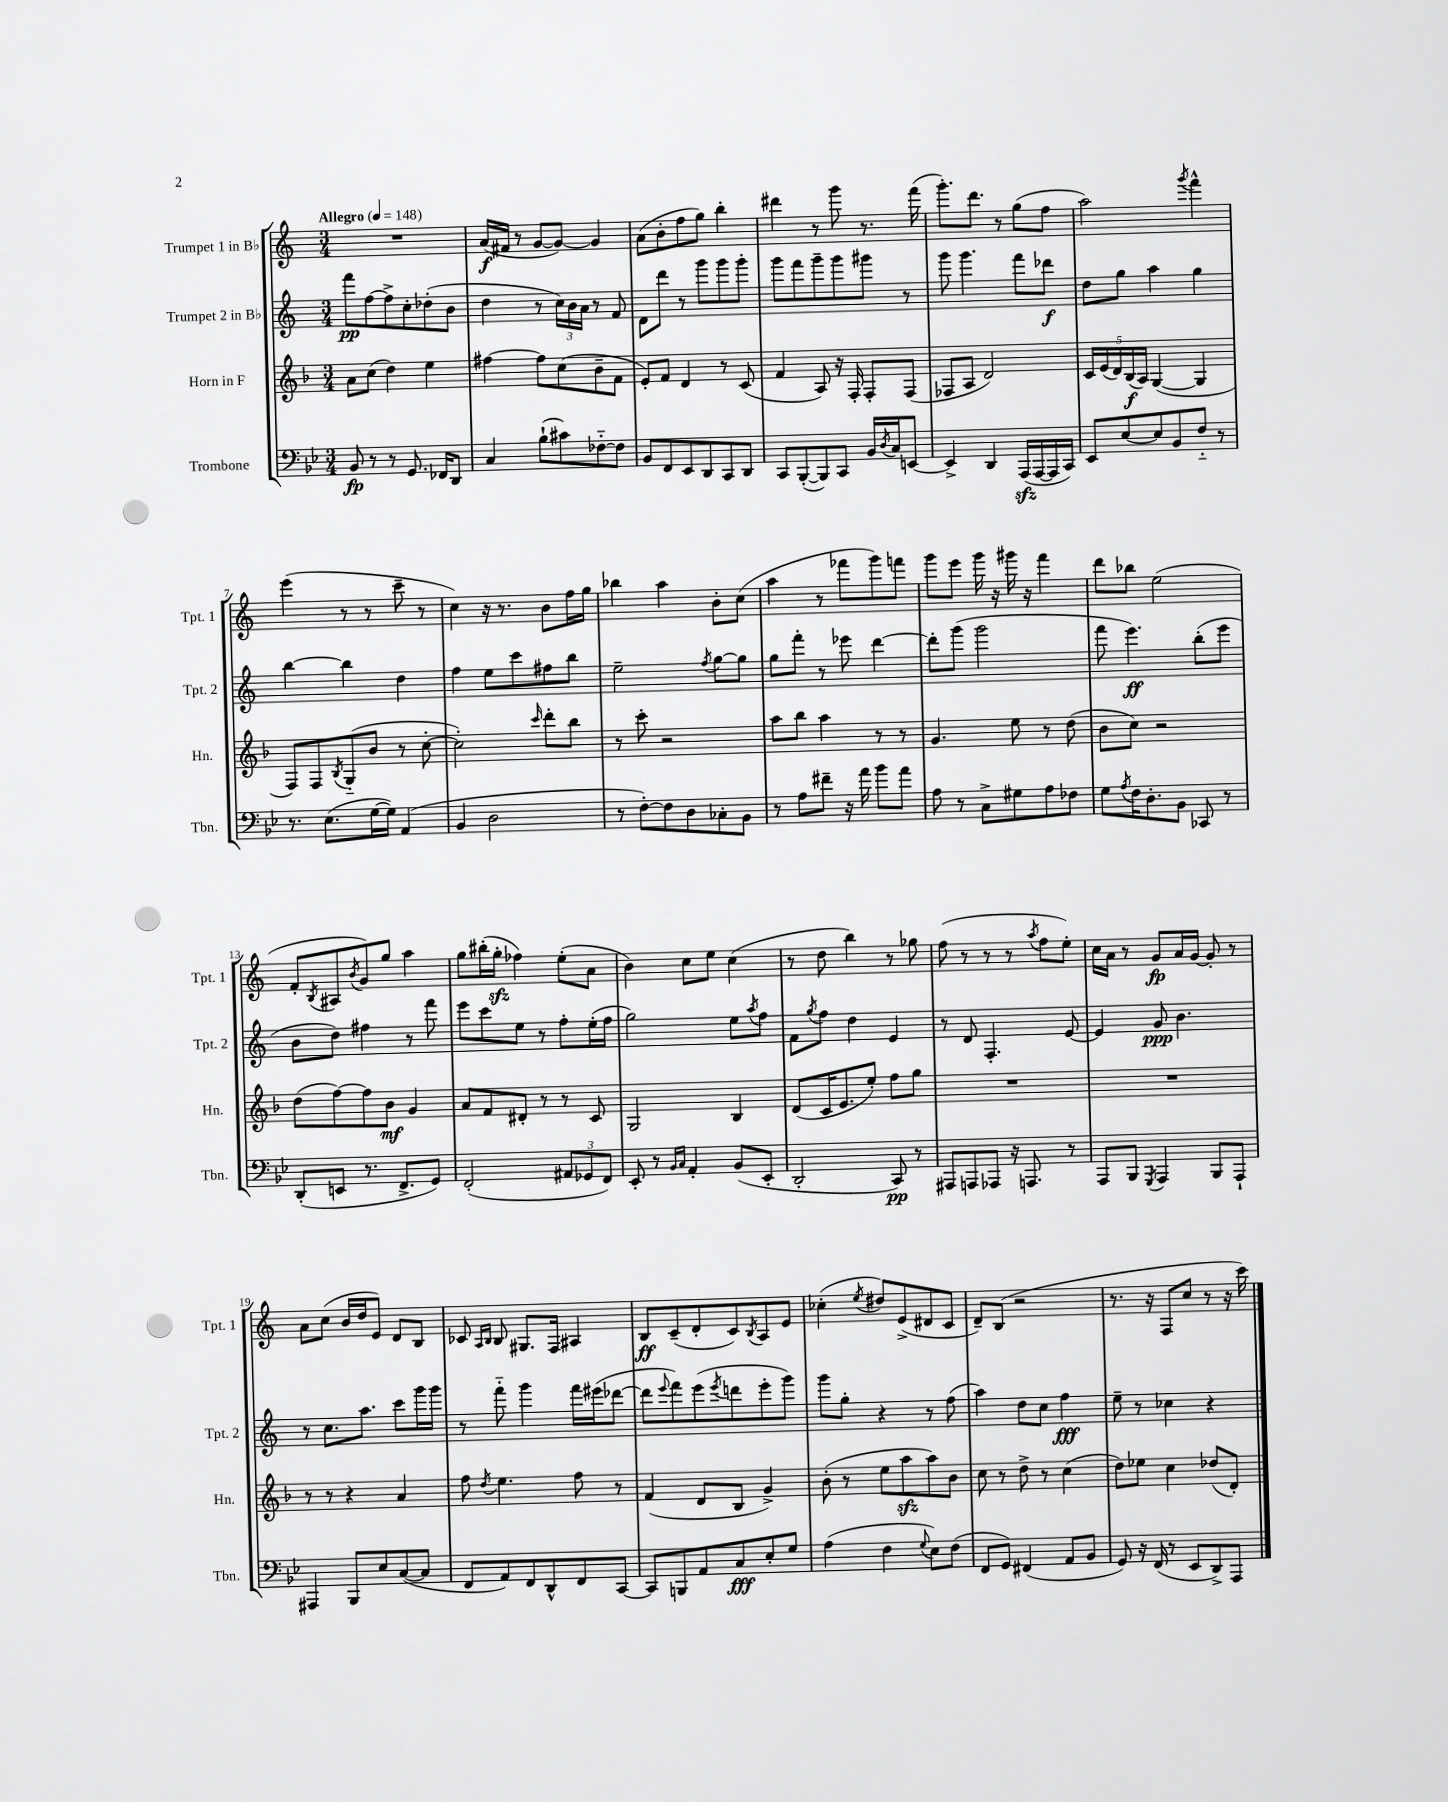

**kern	**kern	**kern	**kern
*staff4	*staff3	*staff2	*staff1
*clefF4	*clefG2	*clefG2	*clefG2
*k[b-e-]	*k[b-]	*k[]	*k[]
*M3/4	*M3/4	*M3/4	*M3/4
*MM148	*MM148	*MM148	*MM148
8BB-	8a	8fff	2.r
8r	(8cc	[8ff	.
8r	4dd)	8ff^]	.
8.GG	.	8cc'	.
.	4ee	(8dd-'	.
16FF-	.	.	.
8DD	.	8b	.
=	=	=	=
4C	[4ff#	4dd	(16a
.	.	.	16f#
.	.	.	8r
(8B-`	8ff#]	8r	[8g
8c#)	(8cc	24cc)	8g_)
.	.	24b	.
.	.	24a	.
[8F-'~	8b-~	8r	4g]
8F-]	8f	8f	.
=	=	=	=
8BB-	8e')	8d	(8a
8FF	8f	8ddd	8b'
8EE-	4d	8r	8ff
8DD	.	8ggg	8gg)
8CC	8r	8ggg	4bb'
8DD	(8c	8ggg'	.
=	=	=	=
8CC	4f	8ggg	4ddd#
([8BBB-'	.	8fff	.
8BBB-])	8A)	8ggg~	8r
8CC	16r	8ggg	8ggg
.	16F'	.	.
16BB-	8F'	8ggg#	8.r
8qD	.	.	.
16C	.	.	.
[8EE	(8F	8r	.
.	.	.	(16fff
=	=	=	=
4EE^]	8F-	8ggg	8.ggg')
.	8A	4.ggg	.
.	.	.	8.ddd
4DD	2d)	.	.
.	.	.	8r
(16AAA	.	8fff	(8gg
[16AAA	.	.	.
16AAA]	.	8ddd-	8ff
16CC)	.	.	.
=	=	=	=
8EE-	20c	8dd	2aa)
.	(20e	.	.
.	20d)	.	.
[8E-	.	8gg	.
.	(20B-	.	.
.	20A)	.	.
8E-]	([4G	4aa	.
8BB-	.	.	.
.	.	.	8qggg
8F'~	4G]	4gg	4fff^^
8r	.	.	.
=	=	=	=
8.r	8F)	[4bb	(4eee
.	8F	.	.
(8.E-	.	.	.
.	8qB-	.	.
.	(8G'~	4bb]	8r
[16G	8b-	.	8r
16G])	.	.	.
(4AA	8r	4dd	8ccc~
.	[8cc'	.	8r
=	=	=	=
4BB-	2cc'])	4ff	4cc)
2D	.	8ee	16r
.	.	.	8.r
.	.	8ccc	.
.	16qqccc	.	.
.	8ddd'	8ff#	8b
.	8bb-	8bb	16ff
.	.	.	16gg
=	=	=	=
8r	8r	2ee~	4bb-
[8F')	8ccc'	.	.
8F]	2r	.	4aa
8D	.	.	.
.	.	8qff	.
8C-'	.	[8gg	8b'
8BB-	.	8gg]	(8cc
=	=	=	=
8r	8aa	8gg	4aa
8A	8bb-	8fff'	.
8f#~	4aa	8r	8r
16r	.	8eee-	8fff-
16a	.	.	.
8b-	8r	[4ddd	8ggg)
8a	8r	.	8fff
=	=	=	=
8A	4.g	8ddd']	8ggg
8r	.	(8ggg	8eee
8C^	.	2ggg	16ggg
.	.	.	16r
8G#	8ee	.	16ggg#
.	.	.	16r
8A	8r	.	4fff
8F-	(8dd	.	.
=	=	=	=
8G	8b-	8fff	8ddd
8qA	.	.	.
16F	8cc)	4.eee)	8bb-
8.D'	.	.	.
.	2r	.	(2ee
8BB-	.	.	.
8CC-	.	(8bb'	.
8r	.	8eee	.
=	=	=	=
(8DD'	(8dd	8b	8f'
.	.	.	8qB
8EE	[8ff)	8dd)	8A#
.	.	.	8qb
8.r	8ff]	4ff#	8g)
.	8b-	.	8gg
8.FF^	.	.	.
.	4g	8r	4aa
8GG)	.	8fff	.
=	=	=	=
(2FF'	8a	8eee	8gg
.	8f	8ccc	(16bb#'
.	.	.	16gg'
.	8d#'	8ee	4ff-)
.	8r	8r	.
12AA#	8r	8ff'	(8ee'
12GG-	.	.	.
.	8c	(16ee'	8a
12FF)	.	.	.
.	.	16ff	.
=	=	=	=
8EE-'	2G	2gg)	4b)
8r	.	.	.
16qqBB-	.	.	.
16qqC	.	.	.
4AA'	.	.	8cc
.	.	.	8ee
(8BB-	4B-	8ee	(4cc
.	.	8qaa	.
8EE-'	.	8ff	.
=	=	=	=
2DD'	(8d	8f	8r
.	.	8qgg	.
.	16c	8ff	8dd
.	8.e	.	.
.	.	4dd	4bb)
.	8ee')	.	.
8CC)	8ff	4e	8r
8r	8gg	.	8gg-
=	=	=	=
8AAA#	2.r	8r	(8ff
8AAA	.	8d	8r
8AAA-	.	4.F'	8r
16r	.	.	8r
8.AAA	.	.	.
.	.	.	8qaa
.	.	.	8ff
8r	.	[8e	8ee')
=	=	=	=
8AAA	2.r	4e]	16cc
.	.	.	16a
8BBB-	.	.	8r
8qGGG	.	.	.
4AAA	.	8g	8g
.	.	4.b	16a
.	.	.	[16g
8BBB-	.	.	8g']
8AAA`	.	.	8r
=	=	=	=
4AAA#	8r	8r	8a
.	8r	8.cc	(8cc
8BBB-	4r	.	16b
.	.	8.aa	16dd
8E-	.	.	8e)
([8C	4a	8ccc	8d
8C]	.	16ggg	8B
.	.	16ggg	.
=	=	=	=
8FF	8ff	8r	8c-
.	.	.	16qqA
.	8qdd	.	16qqB
8AA)	4.ee	8fff'~	8B
8FF	.	4ggg	8.G#
8DD^^	.	.	.
.	.	.	16F
8FF	8ff	16fff	4A#
.	.	(16eee#	.
[8CC	8r	[8ddd-	.
=	=	=	=
8CC]	(4f	8ddd-]	8B
.	.	8qqeee	.
8BBB	.	8fff)	(8c~
8AA	8d	(8eee	8d'
.	.	8qeee	.
8C	8B-	8ddd	8c)
.	.	.	8qB
8E-'	4g^)	8eee'	8A
8G	.	8ggg)	8e
=	=	=	=
(4A	(8b-'	8ggg	(4cc-'
.	8r	8gg'	.
.	.	.	8qee
4F	8ee	4r	8dd#)
.	8aa	.	(8e^
8qqG	.	.	.
8E-)	8aa)	8r	8d#
(8F	8b-	(8ff	8c
=	=	=	=
8FF	8cc	4aa)	8d~)
8GG)	8r	.	(8B
(4FF#	8dd^	8dd	2r
.	8r	8cc	.
8AA	(4cc	4ff	.
8BB-	.	.	.
=	=	=	=
8GG)	8dd)	8ee~	8.r
16r	8ee-	8r	.
(16FF	.	.	16r
8r	4cc	4cc-	8F
8EE-	.	.	8cc
8DD^)	(8dd-	4r	8r
8AAA	8d')	.	16r
.	.	.	16ccc)
==	==	==	==
*-	*-	*-	*-
